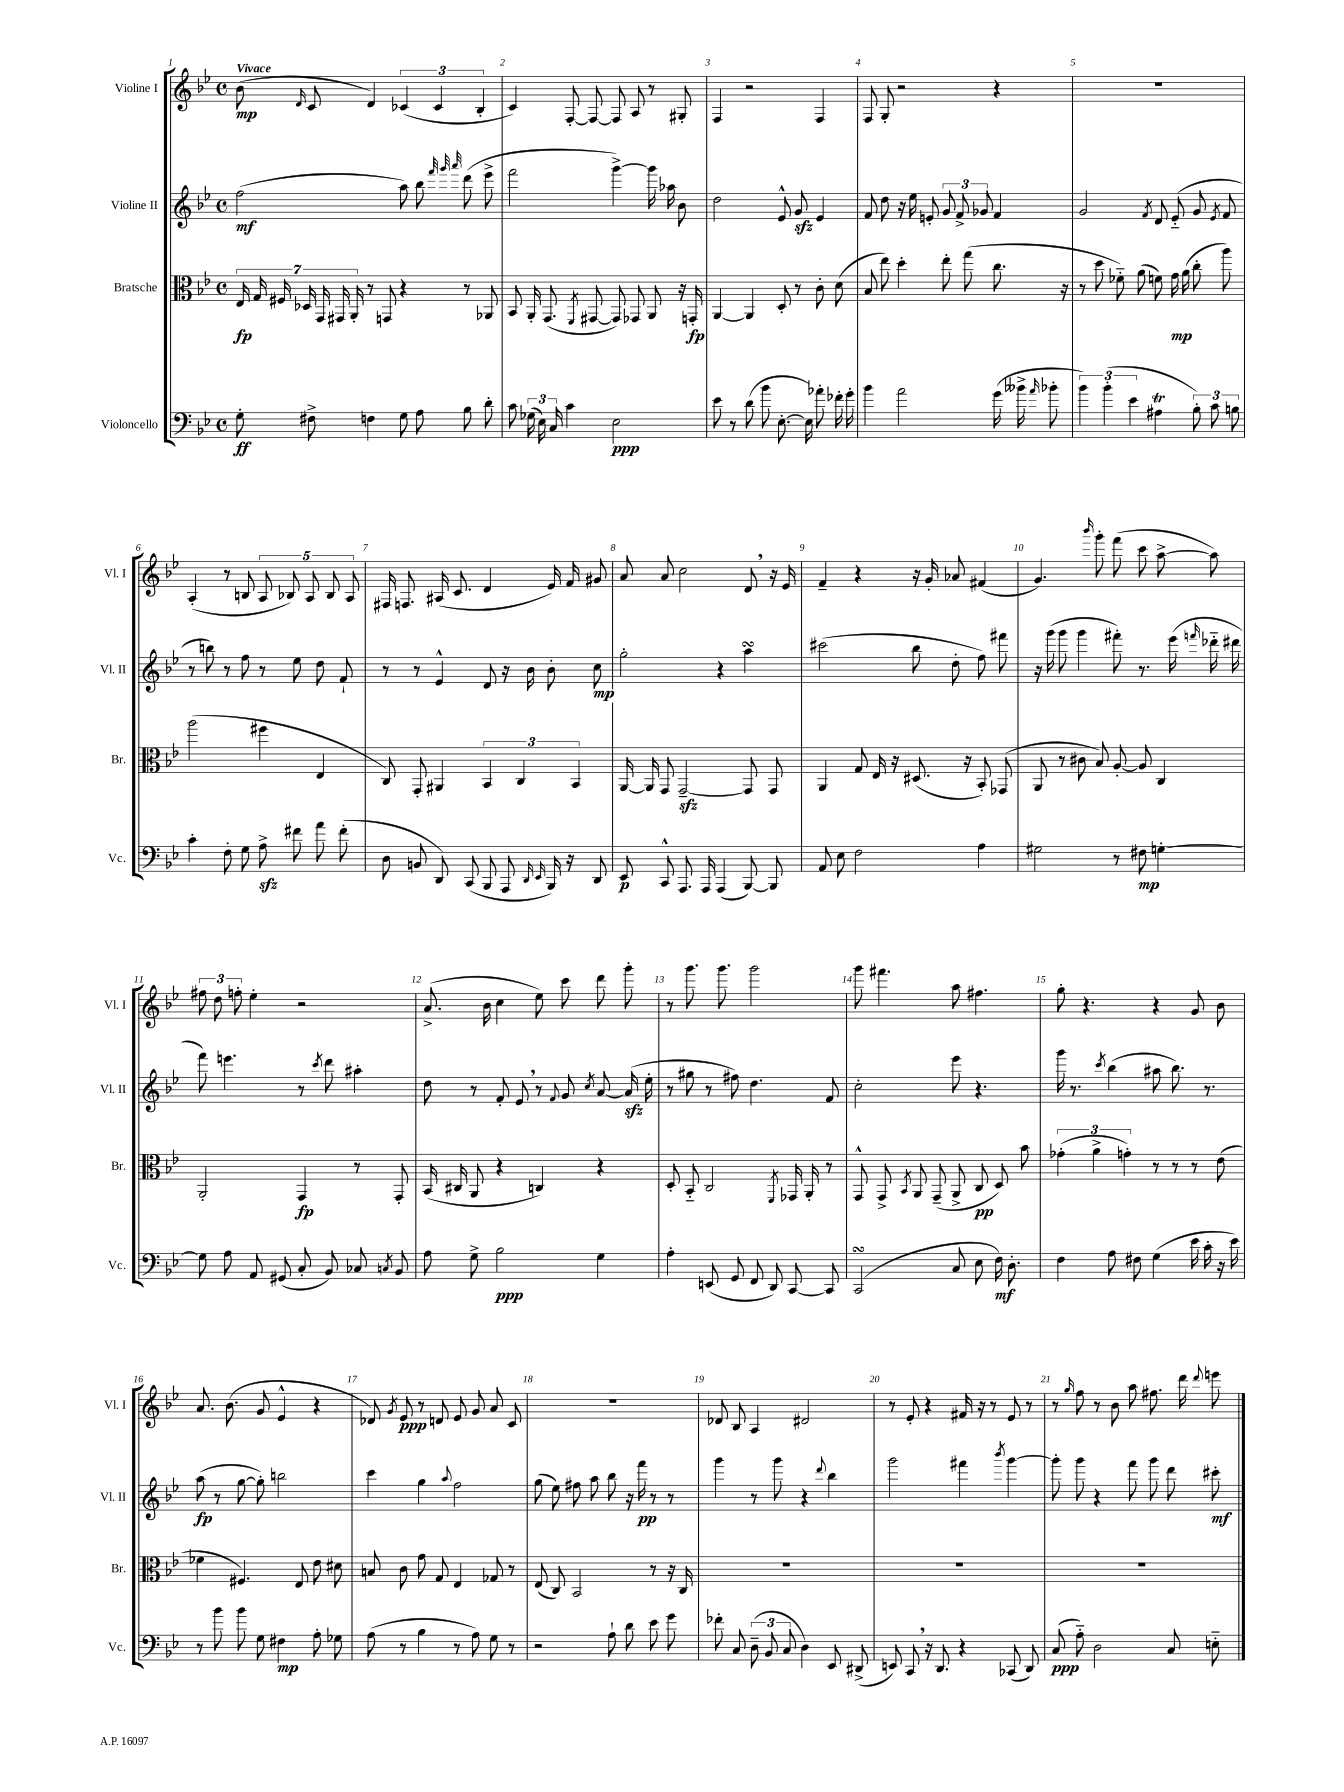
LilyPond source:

<<
\new StaffGroup <<
\new Staff = "s0" \with { instrumentName = "Violine I" shortInstrumentName = "Vl. I" } {
    \clef treble \key bes \major \defaultTimeSignature \time 4/4 \tempo "Vivace"
    \autoBeamOff bes'8\mp( \grace { d'16 } c'8 d'4) \tuplet 3/2 { ces'4( ces'4 bes4-. } |
    c'4) f8~-. f8~ f8 a8 r8 gis8-. |
    f4 r2 f4 |
    f8 g8-. r2 r4 |
    R1 |
    a4-.( r8 b8 \tuplet 5/4 { a8 bes8) a8 bes8 a8 } |
    fis16 f8. ais16( c'8. d'4 ees'16) f'16 gis'8 |
    a'8 a'8 c''2 d'8 \breathe r16 ees'16 |
    f'4-- r4 r16 g'16-. aes'8 fis'4( |
    g'4.) \grace { bes'''16 } g'''8-. f'''8( c'''8 a''8~-> a''8) |
    \tuplet 3/2 { fis''8 d''8 f''8-. } ees''4-. r2 |
    a'8.->( bes'16 c''4 ees''8) c'''8 d'''8 g'''8-. |
    r8 g'''8. g'''8. g'''2 |
    g'''8 fis'''4. a''8 fis''4. |
    g''8-. r4. r4 g'8 bes'8 |
    a'8. bes'8.( g'8 ees'4-^ r4 |
    des'8) \acciaccatura { g'8 } ees'8\ppp r8 d'8 ees'8 g'8 a'8 c'8 |
    R1 |
    des'8 bes8 a4 dis'2 |
    r8 ees'8-. r4 fis'16 r16 r8 ees'8 r8 |
    r8 \grace { g''16 } f''8 r8 bes'8 a''8 fis''8. d'''16 \appoggiatura { d'''8 } e'''8 \bar "|." |
}
\new Staff = "s1" \with { instrumentName = "Violine II" shortInstrumentName = "Vl. II" } {
    \clef treble \key bes \major \defaultTimeSignature \time 4/4
    \autoBeamOff f''2\mf( a''8) bes''8 \grace { f'''32 g'''32 a'''32 } d'''8( ees'''8-> |
    f'''2 g'''4~->) g'''16 aes''16 bes'8 |
    d''2 ees'8-^ g'8\sfz ees'4 |
    f'8 d''8 r16 ees''16 e'8-. \tuplet 3/2 { g'8 f'8-> ges'8 } f'4 |
    g'2 \acciaccatura { f'8 } d'8 ees'8-_( g'8 \acciaccatura { ees'8 } f'8 |
    r8 b''8) r8 f''8 r8 ees''8 d''8 f'8-! |
    r8 r8 ees'4-^ d'8 r16 bes'16 bes'8-. c''8\mp |
    g''2-. r4 a''4\turn |
    cis'''2( bes''8 d''8-. f''8) fis'''8 |
    r16 g'''16( g'''8 g'''4 fis'''8-.) r8. ees'''16( \grace { f'''16 } des'''16-_ dis'''16 |
    f'''8) e'''4. r8 \acciaccatura { c'''8 } d'''8 ais''4-. |
    d''8 r8 f'8-. ees'8 \breathe r8 \appoggiatura { f'8 } g'8 \acciaccatura { c''8 } a'8~ a'16\sfz( ees''16-. |
    r8 gis''8 r8 fis''8) d''4. f'8 |
    c''2-. ees'''8 r4. |
    g'''16 r8. \acciaccatura { c'''8 } bes''4( ais''8 bes''8.) r8. |
    a''8\fp( r8 g''8~ g''8-.) b''2 |
    c'''4 g''4 \appoggiatura { a''8 } f''2 |
    g''8( ees''8) fis''8 a''8 bes''8 r16 f'''16\pp r8 r8 |
    g'''4 r8 g'''8 r4 \appoggiatura { d'''8 } bes''4 |
    g'''2 fis'''4 \acciaccatura { bes'''8 } g'''4~ |
    g'''8-. g'''8 r4 f'''8 g'''8 d'''8 cis'''8-.\mf \bar "|." |
}
\new Staff = "s2" \with { instrumentName = "Bratsche" shortInstrumentName = "Br." } {
    \clef alto \key bes \major \defaultTimeSignature \time 4/4
    \autoBeamOff \tuplet 7/4 { ees16\fp g16 fis16 des16 g,16 gis,16 a,16-. } r8 g,8 r4 r8 aes,8 |
    bes,8 a,16-. g,8.( \acciaccatura { f,8 } gis,8~ gis,8) ges,8 a,8 r16 g,16-.\fp |
    a,4~ a,4 d8-. r8 c'8-. d'8( |
    bes8 ees''8) d''4-. ees''8-. g''8( c''8. r16 |
    r8 d''8 fes'8-_) a'8( f'8) g'16\mp a'16( c''8-. a''8) |
    a''2( fis''4 ees4 |
    c8) g,8-. ais,4 \tuplet 3/2 { bes,4 c4 bes,4 } |
    a,16~ a,16 g,8 g,2~--\sfz g,8 g,8 |
    a,4 g8 ees16 r16 dis8.( r16 bes,8-.) ges,8( |
    a,8 r8 cis'8 bes8) a8~-. a8 c4 |
    a,2-. g,4\fp r8 g,8-. |
    bes,16( cis16 a,8 r4 c4) r4 |
    d8-. bes,8-_ c2 \acciaccatura { f,8 } ges,16 a,16-. r8 |
    g,8-^ g,8-> \acciaccatura { bes,8 } a,8 g,8--( a,8-> c8\pp d8) bes'8 |
    \tuplet 3/2 { ges'4-.( a'4-> g'4-.) } r8 r8 r8 ees'8( |
    fes'4 fis4.) ees8 ees'8 dis'8 |
    b8 c'8 g'8 g8 ees4 ges8 r8 |
    ees8( c8) bes,2 r8 r16 c16 |
    R1 |
    R1 |
    R1 \bar "|." |
}
\new Staff = "s3" \with { instrumentName = "Violoncello" shortInstrumentName = "Vc." } {
    \clef bass \key bes \major \defaultTimeSignature \time 4/4
    \autoBeamOff g8-.\ff fis8-> f4 g8 a8 bes8 d'8-. |
    c'8 \tuplet 3/2 { ges16( ees16) c16 } c'4 ees2\ppp |
    ees'8 r8 d'8( bes'8 ees8.~-. ees16) aes'8-. fes'16-. g'16-. |
    bes'4 a'2 g'16( beses'16-> \grace { a'16 } bes'8-. |
    \tuplet 3/2 { bes'4) bes'4-.( ees'4 } ais4\trill \tuplet 3/2 { bes8-.) c'8 b8 } |
    c'4-. f8-. g8 a8->\sfz fis'8 a'8 fis'8-.( |
    d8 b,8 d,8) c,8( bes,,8 a,,8 \grace { d,16 ees,16 } bes,,16) r16 d,8 |
    ees,8\p c,8-^ a,,8. a,,16 a,,4( bes,,8~) bes,,8 |
    a,8 ees8 f2 a4 |
    gis2 r8 fis8\mp g4~-. |
    g8 a8 a,8 gis,8( c8-. bes,8) ces8 \acciaccatura { c8 } bes,8 |
    a8 g8-> bes2\ppp g4 |
    a4-. e,8( g,8 f,8 d,8) c,8~ c,8 |
    c,2\turn( c8 ees8 f16\mf) d8.-. |
    f4 a8 fis8 g4( ees'16 c'16-. r16 ees'16) |
    r8 bes'8 bes'8 g8 fis4\mp a8-. ges8 |
    a8( r8 bes4 r8 a8) g8 r8 |
    r2 a8-! d'8 ees'8 g'8 |
    fes'8-. c8 \tuplet 3/2 { d8--( bes,8 c8 } d4) ees,8 dis,8->( |
    e,8) c,8 \breathe r16 d,8. r4 ces,8( d,8) |
    c8\ppp( a8-_) d2 c8 e8-_ \bar "|." |
}
>>
>>
\layout { \context { \Score \override BarNumber.break-visibility = ##(#f #t #t) barNumberVisibility = #all-bar-numbers-visible } }
